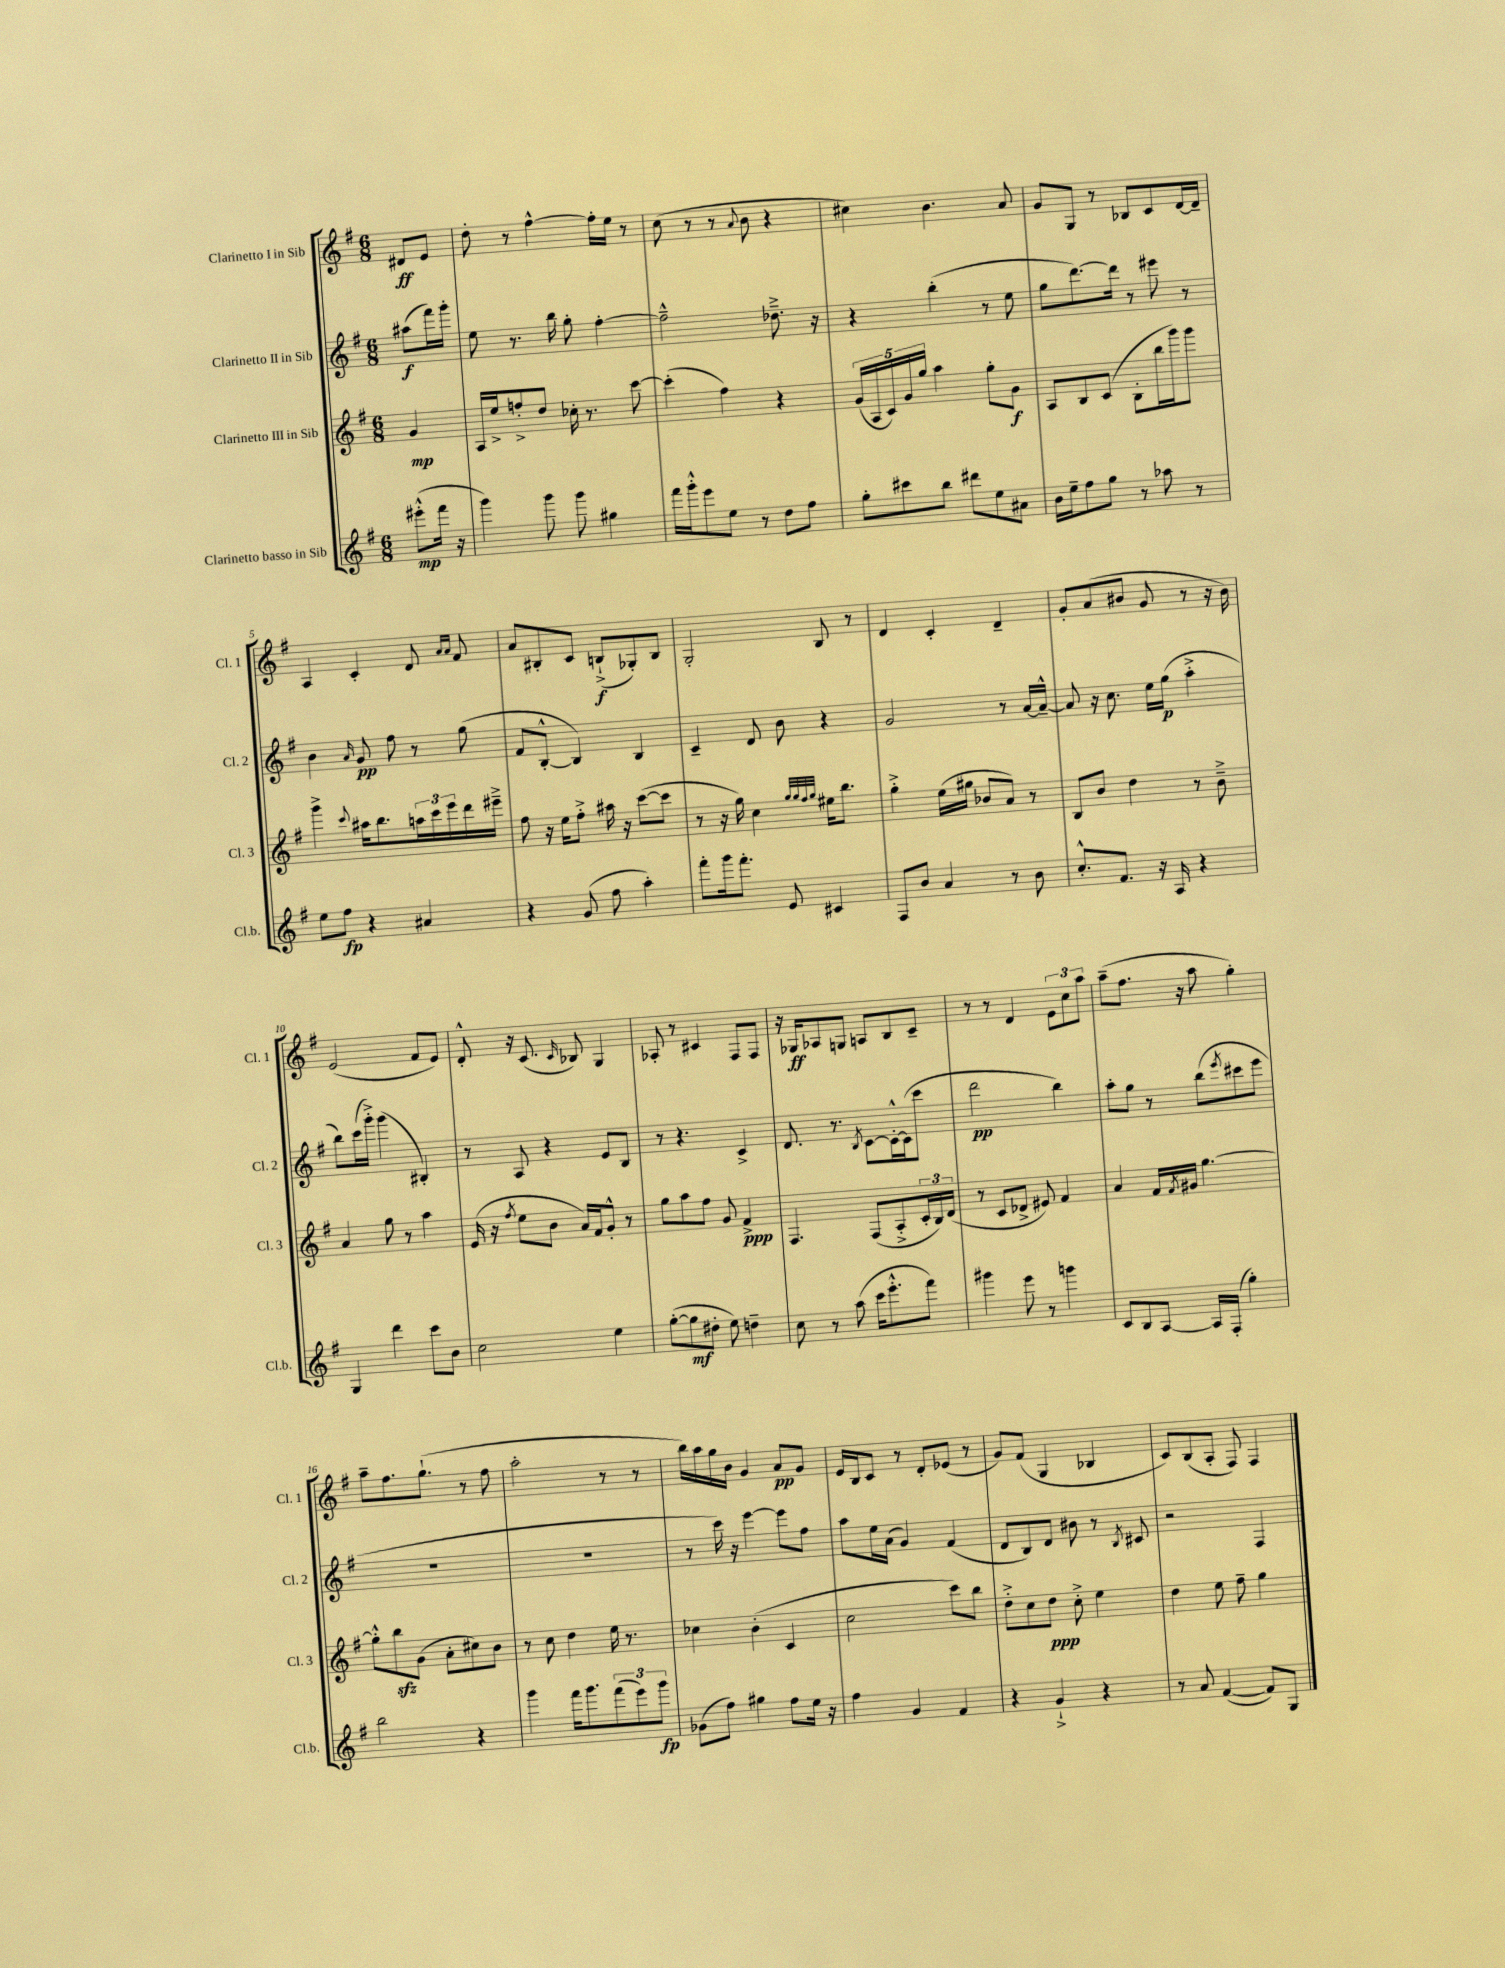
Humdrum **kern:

**kern	**dynam	**kern	**dynam	**kern	**dynam	**kern	**dynam
*part4	*part4	*part3	*part3	*part2	*part2	*part1	*part1
*staff4	*staff4	*staff3	*staff3	*staff2	*staff2	*staff1	*staff1
*I"Clarinetto basso in Sib	*	*I"Clarinetto III in Sib	*	*I"Clarinetto II in Sib	*	*I"Clarinetto I in Sib	*
*I'Cl.b.	*	*I'Cl. 3	*	*I'Cl. 2	*	*I'Cl. 1	*
*clefG2	*	*clefG2	*	*clefG2	*	*clefG2	*
*k[f#]	*	*k[f#]	*	*k[f#]	*	*k[f#]	*
*M6/8	*	*M6/8	*	*M6/8	*	*M6/8	*
=	=	=	=	=	=	=	=
(8eee#X'^^\L	mp	4g/	mp	(8aa#X\L	f	8d#X/L	ff
16fff#\Jk	.	.	.	16fff#\L)	.	8e/J	.
16r	.	.	.	16ggg'\JJ	.	.	.
=1	=1	=1	=1	=1	=1	=1	=1
4ggg\)	.	16A/LL	.	8ee\	.	8dd'\	.
.	.	16ee^/J	.	.	.	.	.
.	.	8ffn'^/	.	8.r	.	8r	.
8ggg\	.	8dd/J	.	.	.	[4ff#^^\	.
.	.	.	.	16bb\	.	.	.
8ggg\	.	16cc-X'\	.	8gg'\	.	.	.
.	.	8.r	.	.	.	.	.
4gg#X\	.	.	.	[4ff#'\	.	16ff#'\LL]	.
.	.	.	.	.	.	16ee\JJ	.
.	.	[8ccc\	.	.	.	8r	.
=2	=2	=2	=2	=2	=2	=2	=2
16fff#\LL	.	(4ccc'\]	.	2ff#~^^\]	.	(8cc\	.
16ggg'^^\J	.	.	.	.	.	.	.
8eee\	.	.	.	.	.	8r	.
8ee\J	.	4ff#\)	.	.	.	8r	.
.	.	.	.	.	.	8qqa/	.
8r	.	.	.	.	.	8b\	.
8dd\L	.	4r	.	8.dd-X~^\	.	4r	.
8ff#\J	.	.	.	.	.	.	.
.	.	.	.	16r	.	.	.
=3	=3	=3	=3	=3	=3	=3	=3
8gg'\L	.	(20g/LL	.	4r	.	4cc#X\)	.
.	.	20A/	.	.	.	.	.
.	.	20c/)	.	.	.	.	.
8ccc#X\	.	.	.	.	.	.	.
.	.	20g/	.	.	.	.	.
.	.	20gg/JJ	.	.	.	.	.
8bb\J	.	4aa\	.	(4bb'\	.	4.b\	.
8ddd#X\L	.	.	.	.	.	.	.
8ee\	.	8gg'\L	.	8r	.	.	.
8a#X\J	.	8g\J	f	8ee\	.	8a/	.
=4	=4	=4	=4	=4	=4	=4	=4
16b\LL	.	8A/L	.	8gg\L	.	8g/L	.
16ee~\J	.	.	.	.	.	.	.
8ff#\	.	8B/	.	[8.ddd\)	.	8G/J	.
8gg\J	.	(8c/J	.	.	.	8r	.
.	.	.	.	16ddd\Jk]	.	.	.
8r	.	8B'\L	.	8r	.	8B-X/L	.
8aa-X\	.	16bb\L	.	8eee#X\	.	8c/	.
.	.	16ggg\J)	.	.	.	.	.
8r	.	8ggg\J	.	8r	.	[16d/L	.
.	.	.	.	.	.	16d~/JJ]	.
!!LO:LB:g=z
=5	=5	=5	=5	=5	=5	=5	=5
8ee\L	.	4ggg^\	.	4b\	.	4A/	.
8ff#\J	fp	.	.	.	.	.	.
.	.	8qqccc/	.	16qqa/	.	.	.
4r	.	16aa#X\KL	.	8g/	pp	4c'/	.
.	.	8.bb\	.	.	.	.	.
.	.	.	.	8ff#\	.	.	.
4a#X/	.	24aan\L	.	8r	.	8d/	.
.	.	24ccc\	.	.	.	.	.
.	.	24eee\	.	.	.	.	.
.	.	.	.	.	.	16qqa/LL	.
.	.	.	.	.	.	16qqa/JJ	.
.	.	16ddd\	.	(8gg\	.	8f#/	.
.	.	16eee#X~^\JJ	.	.	.	.	.
=6	=6	=6	=6	=6	=6	=6	=6
4r	.	8ff#\	.	8f#/L	.	8a/L	.
.	.	16r	.	[8B'^^/J	.	8B#X'/	.
.	.	16ee\KL	.	.	.	.	.
(8g/	.	8ff#'^\J	.	4B/])	.	8c/J	.
8ff#\	.	16aa#X\	.	.	.	(8Bn`^/L	f
.	.	16r	.	.	.	.	.
4aa'\)	.	([8ccc\L	.	4B/	.	8G-X'/)	.
.	.	8ccc\J]	.	.	.	8B/J	.
=7	=7	=7	=7	=7	=7	=7	=7
8fff#'\L	.	8r	.	4c~/	.	2G'/	.
16ggg\k	.	16r	.	.	.	.	.
8.fff#'\J	.	16gg\)	.	.	.	.	.
.	.	4cc\	.	8d/	.	.	.
8e/	.	.	.	8b\	.	.	.
.	.	32qqgg/LLL	.	.	.	.	.
.	.	32qqgg/	.	.	.	.	.
.	.	32qqff#/	.	.	.	.	.
.	.	32qqgg/JJJ	.	.	.	.	.
4c#X/	.	16ee#X\KL	.	4r	.	8B/	.
.	.	8.bb\J	.	.	.	.	.
.	.	.	.	.	.	8r	.
=8	=8	=8	=8	=8	=8	=8	=8
8F#/L	.	4gg'^\	.	2g/	.	4d/	.
8b/J	.	.	.	.	.	.	.
4a/	.	(16ee\LL	.	.	.	4c'/	.
.	.	16gg#X\JJ	.	.	.	.	.
.	.	8b-X/L	.	.	.	.	.
8r	.	8a/J)	.	8r	.	4d~/	.
8b\	.	8r	.	[16a/LL	.	.	.
.	.	.	.	16a~^^/JJ_	.	.	.
=9	=9	=9	=9	=9	=9	=9	=9
8.cc'^^/L	.	8B/L	.	8a/]	.	8g'/L	.
.	.	8b/J	.	16r	.	(8a/	.
8.f#/J	.	.	.	8.cc\	.	.	.
.	.	4dd\	.	.	.	8b#X/J	.
16r	.	.	.	16ee\LL	.	8g/	.
16A/	.	.	.	(16gg\JJ	p	.	.
4r	.	8r	.	4aa'^\	.	8r	.
.	.	8b~^\	.	.	.	16r	.
.	.	.	.	.	.	16b#\)	.
!!LO:LB:g=z
=10	=10	=10	=10	=10	=10	=10	=10
4G/	.	4a/	.	8bb\L)	.	(2e/	.
.	.	.	.	(16ccc\L	.	.	.
.	.	.	.	16ggg'^\JJ)	.	.	.
4ddd\	.	8gg\	.	(4ggg\	.	.	.
.	.	8r	.	.	.	.	.
8ccc\L	.	4aa\	.	4B#X'/)	.	8f#/L	.
8b\J	.	.	.	.	.	8e/J)	.
=11	=11	=11	=11	=11	=11	=11	=11
2cc\	.	(16e/	.	8r	.	8d'^^/	.
.	.	16r	.	.	.	.	.
.	.	8qff#/	.	.	.	.	.
.	.	8ee\L	.	8A/	.	16r	.
.	.	.	.	.	.	(8.c/	.
.	.	8b\J	.	4r	.	.	.
.	.	.	.	.	.	16qqc/	.
.	.	16a/LL)	.	.	.	8B-X/)	.
.	.	16f#/J	.	.	.	.	.
4ee\	.	8g'^^/J	.	8e/L	.	4G/	.
.	.	8r	.	8B/J	.	.	.
=12	=12	=12	=12	=12	=12	=12	=12
([8gg'\L	.	8gg\L	.	8r	.	8A-X'/	.
8gg\]	mf	8aa\	.	4.r	.	8r	.
8dd#X'\J	.	8ff#\J	.	.	.	4c#X/	.
8ee\)	.	8g/	.	.	.	.	.
4ddn~\	.	4f#^/	ppp	4c^/	.	8F#/L	.
.	.	.	.	.	.	8F#/J	.
=13	=13	=13	=13	=13	=13	=13	=13
8cc\	.	4.F#/	.	8.d/	.	16r	.
.	.	.	.	.	.	16G-X/KL	ff
8r	.	.	.	.	.	8A-X/	.
.	.	.	.	8.r	.	.	.
(8aa\	.	.	.	.	.	8Gn/J	.
.	.	.	.	8qB/	.	.	.
16ccc\KL	.	(8F#/L	.	[8c\L	.	8An/L	.
8.eee'^^\	.	.	.	.	.	.	.
.	.	8A'^/	.	16c'^^\L_	.	8B/	.
.	.	.	.	(16c\J]	.	.	.
8fff#\J)	.	24c'/L	.	8ccc\J	.	8c~/J	.
.	.	24B/)	.	.	.	.	.
.	.	(24d/JJ	.	.	.	.	.
=14	=14	=14	=14	=14	=14	=14	=14
4ggg#X\	.	8r	.	2ddd\	pp	8r	.
.	.	8c/L	.	.	.	8r	.
8eee\	.	8d-X^/J	.	.	.	4d/	.
8r	.	8e#X/)	.	.	.	.	.
4gggn\	.	4f#/	.	4bb\)	.	12e\L	.
.	.	.	.	.	.	12cc\	.
.	.	.	.	.	.	12aa\J	.
=15	=15	=15	=15	=15	=15	=15	=15
8c/L	.	4a/	.	8aa'\L	.	(8aa~\L	.
8B/	.	.	.	8gg\J	.	8.ff#\J	.
[8A/J	.	16f#/LL	.	8r	.	.	.
.	.	8qf#/	.	.	.	.	.
.	.	16g#X/JJ	.	.	.	16r	.
16A/LL]	.	[4.gg\	.	(8bb\L	.	8aa\	.
(16F#'/JJ	.	.	.	.	.	.	.
.	.	.	.	8qeee/	.	.	.
4gg'\)	.	.	.	8ccc#X\	.	4gg'\)	.
.	.	.	.	8eee\J	.	.	.
!!LO:LB:g=z
=16	=16	=16	=16	=16	=16	=16	=16
2bb\	.	8gg'^^\L]	.	2.r	.	8aa~\L	.
.	.	8bbzz\	.	.	.	8.ff#\	.
.	.	(8g\J	.	.	.	.	.
.	.	.	.	.	.	(8.gg`\J	.
.	.	8a'\L	.	.	.	.	.
4r	.	8cc#X\)	.	.	.	8r	.
.	.	8b\J	.	.	.	8ff#\	.
=17	=17	=17	=17	=17	=17	=17	=17
4ggg\	.	8r	.	2.r	.	2aa'\	.
.	.	8cc\	.	.	.	.	.
16fff#\KL	.	4dd\	.	.	.	.	.
8.ggg\	.	.	.	.	.	.	.
(12fff#\	.	16ee\	.	.	.	8r	.
.	.	8.r	.	.	.	.	.
12eee\)	.	.	.	.	.	.	.
.	.	.	.	.	.	8r	.
12ggg\J	fp	.	.	.	.	.	.
=18	=18	=18	=18	=18	=18	=18	=18
(8g-X\L	.	4cc-X\	.	8r	.	16bb\LL)	.
.	.	.	.	.	.	16aa\	.
8ff#\J)	.	.	.	16ccc\)	.	16gg\	.
.	.	.	.	16r	.	16b\JJ	.
4gg#X\	.	(4b'\	.	[4eee\	.	4g/	.
8ff#\L	.	4c/	.	8eee\L]	.	8a/L	pp
16ee\Jk	.	.	.	8ff#\J	.	8g/J	.
16r	.	.	.	.	.	.	.
=19	=19	=19	=19	=19	=19	=19	=19
4ff#\	.	2cc\	.	8aa\L	.	16e/LL	.
.	.	.	.	.	.	16B/J	.
.	.	.	.	16ee\L	.	8c/J	.
.	.	.	.	(16a\JJ	.	.	.
4g/	.	.	.	4g/)	.	8r	.
.	.	.	.	.	.	8d'/L	.
4f#/	.	8ccc\L)	.	(4f#/	.	(8e-X/J	.
.	.	8bb\J	.	.	.	8r	.
=20	=20	=20	=20	=20	=20	=20	=20
4r	.	8dd'^\L	.	8d/L	.	8g/L)	.
.	.	8cc\	.	8B/)	.	(8f#/J	.
4g`^/	.	8dd\J	ppp	8d/J	.	4G/	.
.	.	8cc'^\	.	8b#X\	.	.	.
4r	.	4ee\	.	8r	.	4B-X/	.
.	.	.	.	8qB/	.	.	.
.	.	.	.	8c#X/	.	.	.
=21	=21	=21	=21	=21	=21	=21	=21
8r	.	4dd\	.	2r	.	8c/L)	.
8a/	.	.	.	.	.	(8B/	.
([4f#/	.	8ee\	.	.	.	8A'/J	.
.	.	8ff#~\	.	.	.	8F#/)	.
8f#/L])	.	4gg\	.	4F#/	.	4F#/	.
8G/J	.	.	.	.	.	.	.
==	==	==	==	==	==	==	==
*-	*-	*-	*-	*-	*-	*-	*-
